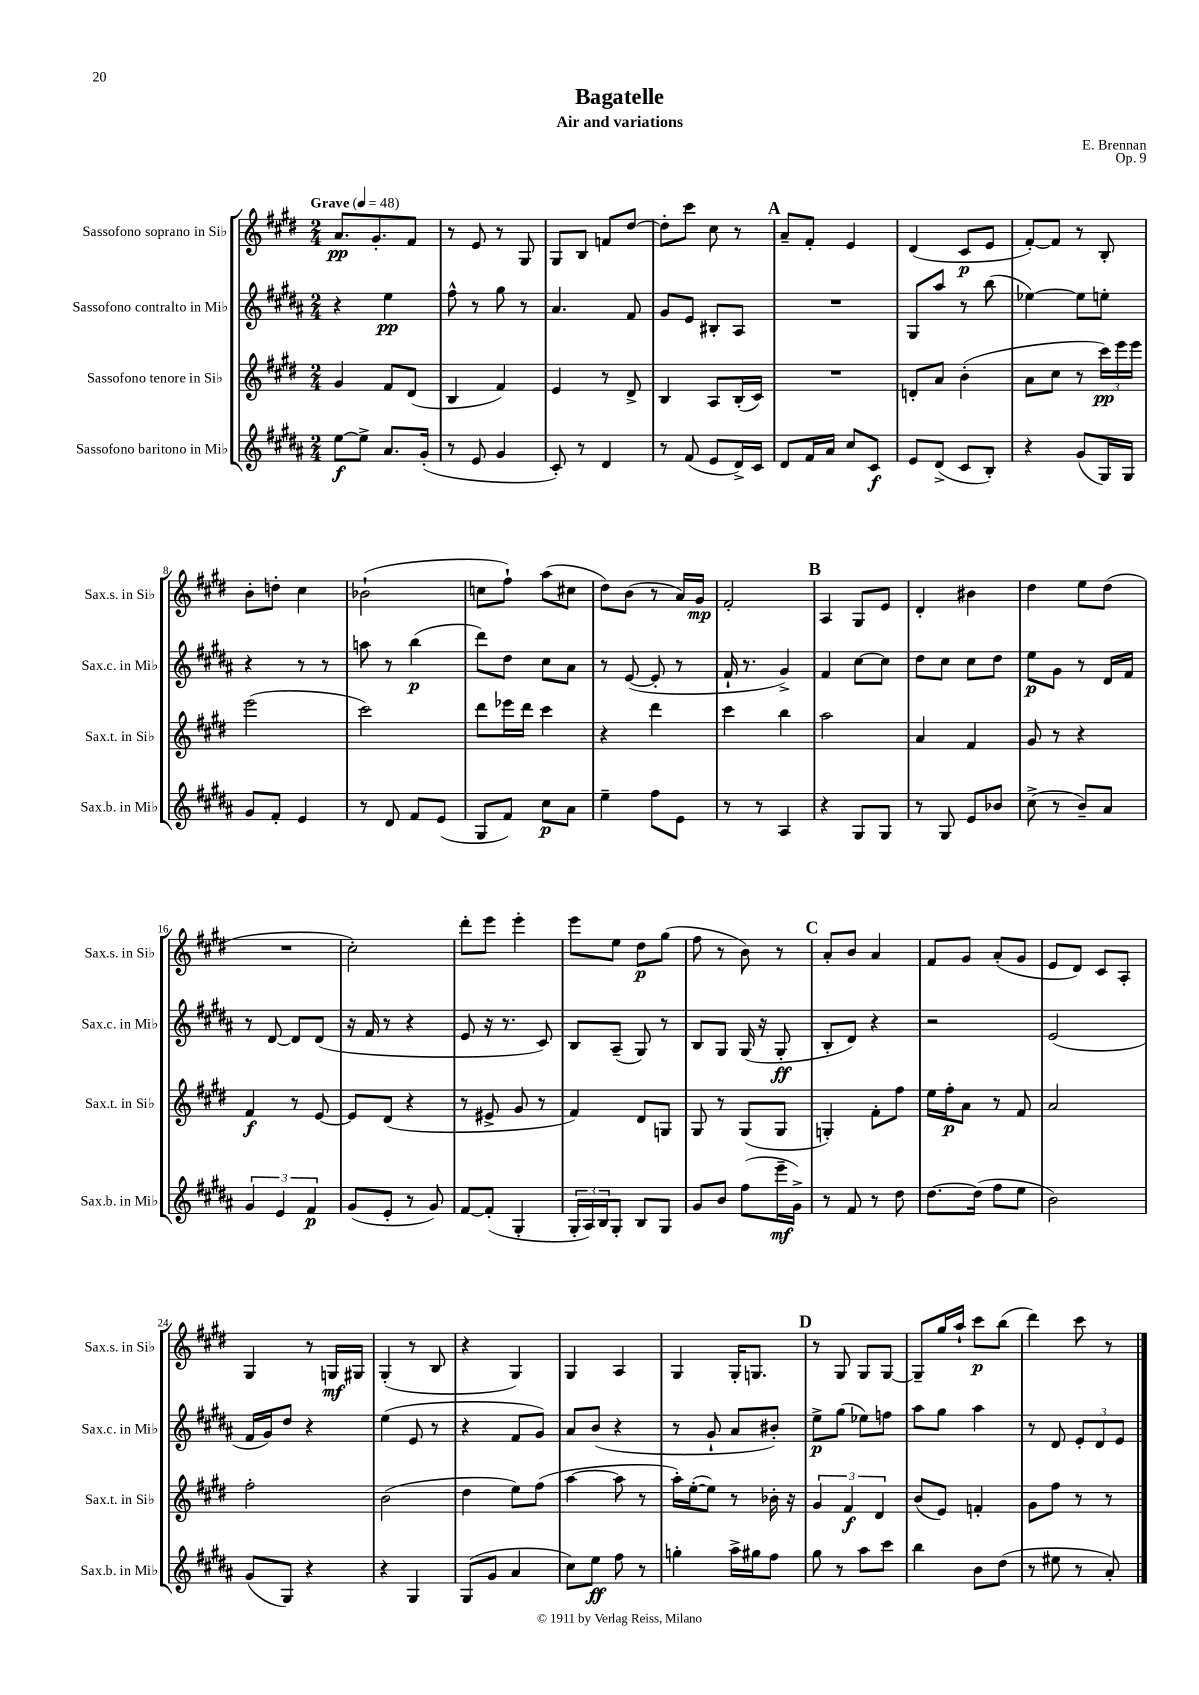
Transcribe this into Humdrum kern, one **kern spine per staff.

**kern	**kern	**kern	**kern
*staff4	*staff3	*staff2	*staff1
*clefG2	*clefG2	*clefG2	*clefG2
*k[f#c#g#d#a#]	*k[f#c#g#d#]	*k[f#c#g#d#a#]	*k[f#c#g#d#]
*M2/4	*M2/4	*M2/4	*M2/4
*MM48	*MM48	*MM48	*MM48
[8ee	4g#	4r	8.a
8ee^]	.	.	.
.	.	.	8.g#'
8.a#	8f#	4ee	.
.	(8d#	.	8f#
(16g#'	.	.	.
=	=	=	=
8r	4B	8ff#^^	8r
8e	.	8r	8e
4g#	4f#)	8gg#	8r
.	.	8r	8G#
=	=	=	=
8c#')	4e	4.a#	8G#
8r	.	.	8B
4d#	8r	.	8f
.	8d#^	8f#	[8dd#
=	=	=	=
8r	4B	8g#	8dd#']
(8f#	.	8e	8ccc#
8e	8A	8B#'	8cc#
16d#^)	(16B'	8A#	8r
16c#	16c#)	.	.
=	=	=	=
8d#	2r	2r	8a~
16f#	.	.	8f#'
16a#	.	.	.
8cc#	.	.	4e
8c#	.	.	.
=	=	=	=
8e	8d'	8G#	(4d#
(8d#^	8a	8aa#	.
8c#	(4b'	8r	8c#
8B')	.	(8bb	8e
=	=	=	=
4r	8a	[4ee-)	[8f#')
.	8cc#	.	8f#]
(8g#	8r	8ee-]	8r
16G#)	24ccc#)	8ee'	8B'
.	24eee	.	.
16G#	.	.	.
.	24eee	.	.
=	=	=	=
8g#	(2eee	4r	8b'
8f#'	.	.	8dd'
4e	.	8r	4cc#
.	.	8r	.
=	=	=	=
8r	2ccc#)	8aa	(2b-`
8d#	.	8r	.
8f#	.	(4bb	.
(8e	.	.	.
=	=	=	=
8G#	8ddd#	8ddd#)	8cc
8f#)	16eee-	8dd#	8ff#`)
.	16ddd#	.	.
8cc#	4ccc#	8cc#	(8aa
8a#	.	8a#	8cc#
=	=	=	=
4ee~	4r	8r	8dd#)
.	.	([8e	(8b
8ff#	4ddd#	8e']	8r
8e	.	8r	16a)
.	.	.	16g#
=	=	=	=
8r	4ccc#	16f#`	2f#'
.	.	8.r	.
8r	.	.	.
4A#	4bb	4g#^)	.
=	=	=	=
4r	2aa	4f#	4A
8G#	.	[8cc#	8G#
8G#	.	8cc#]	8e
=	=	=	=
8r	4a	8dd#	4d#'
8G#	.	8cc#	.
8e	4f#	8cc#	4b#
8b-	.	8dd#	.
=	=	=	=
(8cc#^	8g#	8ee	4dd#
8r	8r	8g#	.
8b~)	4r	8r	8ee
8a#	.	16d#	(8dd#
.	.	16f#	.
=	=	=	=
6g#	4f#	8r	2r
.	.	[8d#	.
6e	.	.	.
.	8r	8d#]	.
6f#	.	.	.
.	[8e	(8d#	.
=	=	=	=
(8g#	8e]	16r	2cc#')
.	.	16f#	.
8e'	(8d#	8r	.
8r	4r	4r	.
8g#)	.	.	.
=	=	=	=
[8f#	8r	8e	8ddd#'
(8f#']	8e#^	16r	8eee
.	.	8.r	.
4G#'	8g#	.	4eee'
.	8r	8c#)	.
=	=	=	=
24G#'	4f#)	8B	8eee
24A#)	.	.	.
24B	.	.	.
8G#'	.	(8A#~	8ee
8B	8d#	8G#)	8dd#
8G#	8G	8r	(8gg#
=	=	=	=
8g#	8G#	8B	8ff#
8b	8r	8G#	8r
(8ff#	(8G#	(16G#	8b)
.	.	16r	.
16eee~	8G#	8G#'	8r
16g#^)	.	.	.
=	=	=	=
8r	4G')	8B'	8a'
8f#	.	8d#)	8b
8r	8f#'	4r	4a
8dd#	8ff#	.	.
=	=	=	=
[8.dd#	16ee	2r	8f#
.	16ff#'	.	.
.	8a	.	8g#
(16dd#]	.	.	.
8ff#	8r	.	(8a'
8ee	8f#	.	8g#
=	=	=	=
2b)	2a	(2e	8e
.	.	.	8d#)
.	.	.	8c#
.	.	.	8A'
=	=	=	=
(8g#	2ff#'	16f#	4G#
.	.	16g#)	.
8G#)	.	8dd#	.
4r	.	4r	8r
.	.	.	16G
.	.	.	16G#
=	=	=	=
4r	(2b	(4ee	(4G#'
4G#	.	8e	8r
.	.	8r	8B
=	=	=	=
(8G#	4dd#	4r	4r
8g#	.	.	.
4a#	8ee)	8f#	4G#)
.	(8ff#	8g#)	.
=	=	=	=
8cc#)	[4aa	8a#	4G#
8ee	.	(8b	.
8ff#	8aa]	4r	4A
8r	8r	.	.
=	=	=	=
4gg'	16aa')	8r	4G#
.	([16ee'	.	.
.	8ee])	8g#`	.
16aa#^	8r	8a#	16G#'
16gg#	.	.	8.G
8ff#	16b-'	8b#')	.
.	16r	.	.
=	=	=	=
8gg#	6g#	8ee^	8r
8r	.	(8gg#	8G#
.	6f#	.	.
8aa#	.	8ee-)	8G#
.	6d#	.	.
8ccc#	.	8ff	[8G#
=	=	=	=
4bb	(8b	8aa#	8G#~]
.	8e)	8gg#	16gg#
.	.	.	16aa`
8b	4f'	4aa#	8ccc#
(8dd#	.	.	(8bb
=	=	=	=
8r	8g#	8r	4ddd#)
8ee#	8ff#	8d#	.
8r	8r	12e'	8ccc#
.	.	12d#	.
8a#')	8r	.	8r
.	.	12e	.
==	==	==	==
*-	*-	*-	*-
